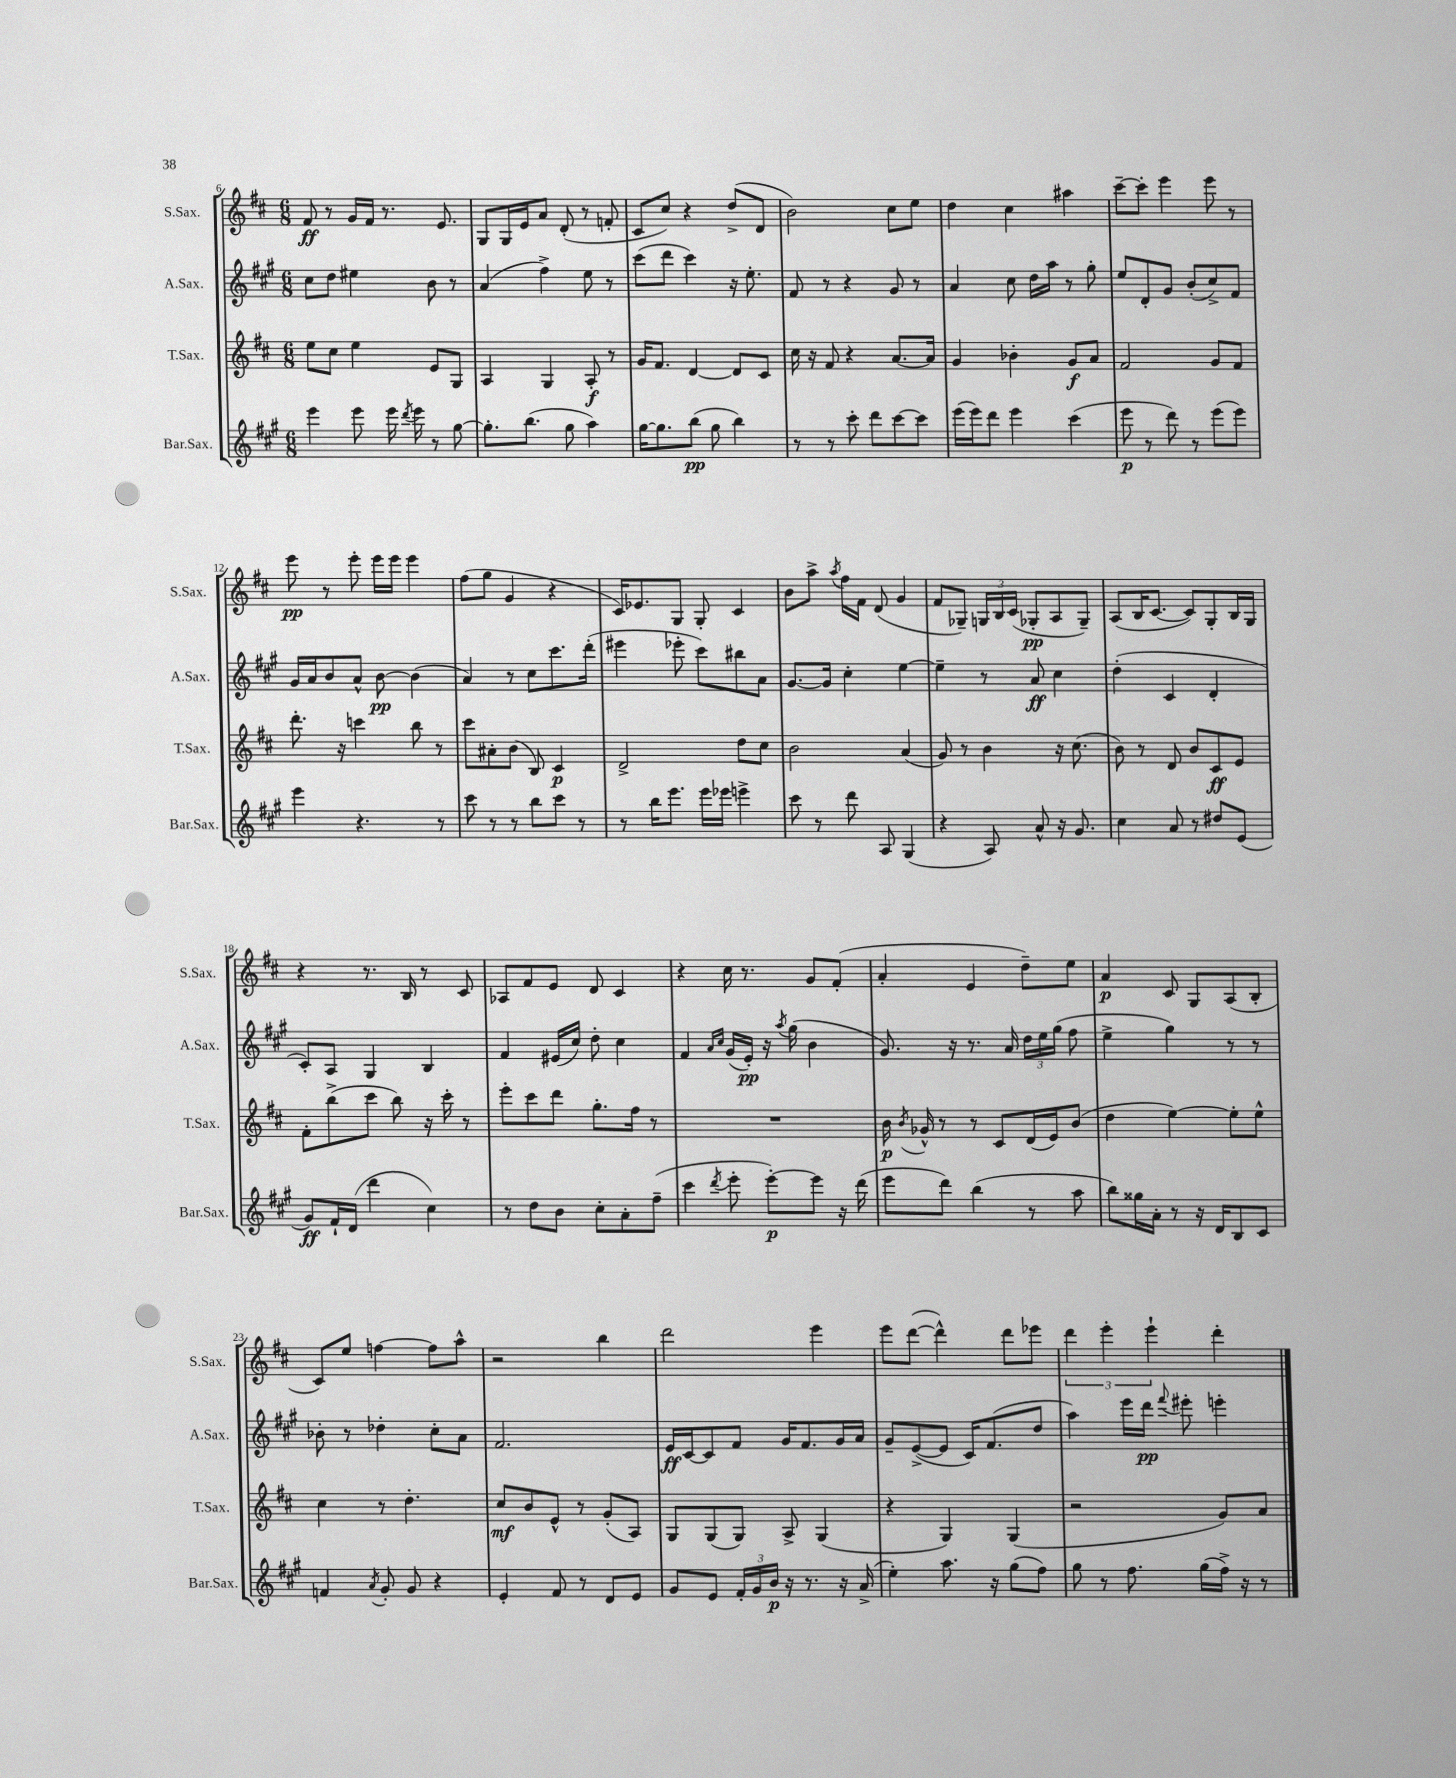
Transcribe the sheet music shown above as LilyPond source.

<<
\new StaffGroup <<
\new Staff = "s0" \with { instrumentName = "S.Sax." shortInstrumentName = "S.Sax." } {
    \clef treble \key d \major \numericTimeSignature \time 6/8
    \autoBeamOff fis'8\ff r8 g'16[ fis'16] r8. e'8. |
    g8[ g16 e'16 a'8] d'8-.( r8 f'8-. |
    cis'8[ cis''8]) r4 d''8[->( d'8] |
    b'2) cis''8[ e''8] |
    d''4 cis''4 ais''4 |
    cis'''8[~-- cis'''8]-. e'''4 e'''8 r8 |
    e'''8\pp r8 e'''8-. e'''16[ e'''16] e'''4 |
    fis''8[( g''8] g'4 r4 |
    cis'16[) ees'8. g8] g8-. cis'4 |
    b'8[ a''8]-> \acciaccatura { a''8 } fis''16[ fis'16] d'8( g'4 |
    fis'8[ ges8]--) \tuplet 3/2 { g16[ b16 cis'16]( } ges8[-.\pp a8 ges8]--) |
    a8[( b16 cis'8.]~ cis'8[) g8-. b16 g16] |
    r4 r8. b16 r8 cis'8 |
    aes8[ fis'8 e'8] d'8 cis'4 |
    r4 cis''16 r8. g'8[ fis'8]-.( |
    a'4-. e'4 d''8[--) e''8] |
    a'4\p cis'8 g8[ a8( b8]-. |
    cis'8[) e''8] f''4~ f''8[ a''8]-^ |
    r2 b''4 |
    d'''2 e'''4 |
    e'''8[ d'''8]~( d'''4-^) d'''8[ ees'''8] |
    \tuplet 3/2 { d'''4 e'''4-. e'''4-! } d'''4-. \bar "|." |
}
\new Staff = "s1" \with { instrumentName = "A.Sax." shortInstrumentName = "A.Sax." } {
    \clef treble \key a \major \numericTimeSignature \time 6/8
    \autoBeamOff cis''8[ d''8] eis''4 b'8 r8 |
    a'4( fis''4->) e''8 r8 |
    cis'''8[( d'''8] cis'''4) r16 e''8.-. |
    fis'8 r8 r4 gis'8 r8 |
    a'4 cis''8 d''16[ a''16] r8 gis''8-. |
    e''8[ d'8-. gis'8] b'8[-.( cis''8->) fis'8] |
    gis'16[ a'16 b'8 a'8]-^ b'8~\pp b'4( |
    a'4) r8 cis''8[ cis'''8. d'''16]-.( |
    eis'''4 ees'''8-. cis'''8[) bis''8 a'8] |
    gis'8.[~ gis'16] cis''4-. e''4~ |
    e''4-- r8 a'8\ff cis''4 |
    d''4-.( cis'4 d'4-. |
    cis'8[-.) a8] gis4 b4 |
    fis'4 eis'16[( cis''16]) d''8-. cis''4 |
    fis'4 \grace { a'16[ cis''16] } gis'16[( e'16]-.\pp) r16 \acciaccatura { a''8 } gis''16( b'4 |
    gis'8.) r16 r8. a'16 \tuplet 3/2 { d''16[ e''16 gis''16]( } fis''8 |
    e''4-> gis''4) r8 r8 |
    bes'8-. r8 des''4-. cis''8[-. a'8] |
    fis'2. |
    e'16[\ff cis'16~ cis'8 fis'8] gis'16[ fis'8. gis'16 a'16] |
    gis'8[-- e'8~->( e'8] cis'16[) fis'8.( d''8] |
    a''4) e'''16[ d'''16]\pp \appoggiatura { fis'''8 } eis'''8-. e'''4-. \bar "|." |
}
\new Staff = "s2" \with { instrumentName = "T.Sax." shortInstrumentName = "T.Sax." } {
    \clef treble \key d \major \numericTimeSignature \time 6/8
    \autoBeamOff e''8[ cis''8] e''4 e'8[ g8] |
    a4 g4 a8-.\f r8 |
    g'16[ fis'8.] d'4~ d'8[ cis'8] |
    cis''16 r16 fis'8 r4 a'8.[~ a'16] |
    g'4 bes'4-. g'8[\f a'8] |
    fis'2 g'8[ fis'8] |
    d'''8.-. r16 c'''4 b''8 r8 |
    cis'''8[ ais'8-. b'8]( b8) cis'4\p |
    d'2-> d''8[ cis''8] |
    b'2 a'4( |
    g'8) r8 b'4 r16 cis''8.( |
    b'8) r8 d'8 b'8[ cis'8\ff e'8] |
    fis'8[-. b''8->( cis'''8] b''8) r16 cis'''16-. r8 |
    e'''8[-. cis'''8 d'''8] g''8.[-. fis''16] r8 |
    R2. |
    b'16\p \acciaccatura { b'8 } ges'16-^ r8 r8 cis'8[ d'16( e'16) b'8]( |
    d''4 e''4~) e''8[-. e''8]-^ |
    cis''4 r8 d''4.-. |
    cis''8[\mf b'8 e'8]-^ r8 g'8[-.( a8]) |
    g8[ g8( g8]) a8-> g4( |
    r4 g4) g4( |
    r2 g'8[) a'8] \bar "|." |
}
\new Staff = "s3" \with { instrumentName = "Bar.Sax." shortInstrumentName = "Bar.Sax." } {
    \clef treble \key a \major \numericTimeSignature \time 6/8
    \autoBeamOff e'''4 e'''8 e'''16 \acciaccatura { d'''8 } e'''16 r8 gis''8~ |
    gis''8.[-. b''8.]( gis''8 a''4) |
    gis''16[~ gis''8. b''8]\pp( gis''8 b''4) |
    r8 r8 cis'''8-. d'''8[ cis'''8~ cis'''8] |
    e'''16[( e'''16) d'''8] e'''4 cis'''4( |
    e'''8\p r8 d'''8) r8 e'''8[( e'''8]) |
    e'''4 r4. r8 |
    cis'''8 r8 r8 b''8[ cis'''8] r8 |
    r8 b''16[ e'''8.] e'''16[ ees'''16] e'''4-> |
    cis'''8 r8 d'''8 a8 gis4( |
    r4 a8) a'8-^ r16 gis'8. |
    cis''4 a'8 r8 dis''8[ e'8]( |
    gis'8[\ff) fis'16-! d'16]( d'''4 cis''4) |
    r8 d''8[ b'8] cis''8[-. a'8-. fis''8]--( |
    cis'''4 \acciaccatura { d'''8 } e'''8-. e'''8[~-.\p) e'''8] r16 d'''16( |
    e'''8[ d'''8]) b''4( r8 a''8 |
    b''8[) gisis''16 a'16]-. r8 r16 d'16[ b8 cis'8] |
    f'4 \acciaccatura { a'8 } gis'8-. gis'8 r4 |
    e'4-. fis'8 r8 d'8[ e'8] |
    gis'8[ e'8] \tuplet 3/2 { fis'16[-. gis'16 b'16]\p } r16 r8. r16 a'16->( |
    e''4-.) a''8. r16 gis''8[( fis''8]) |
    gis''8 r8 fis''8. gis''16[( fis''16]->) r16 r8 \bar "|." |
}
>>
>>
\layout { \context { \Score currentBarNumber = #6 } }
